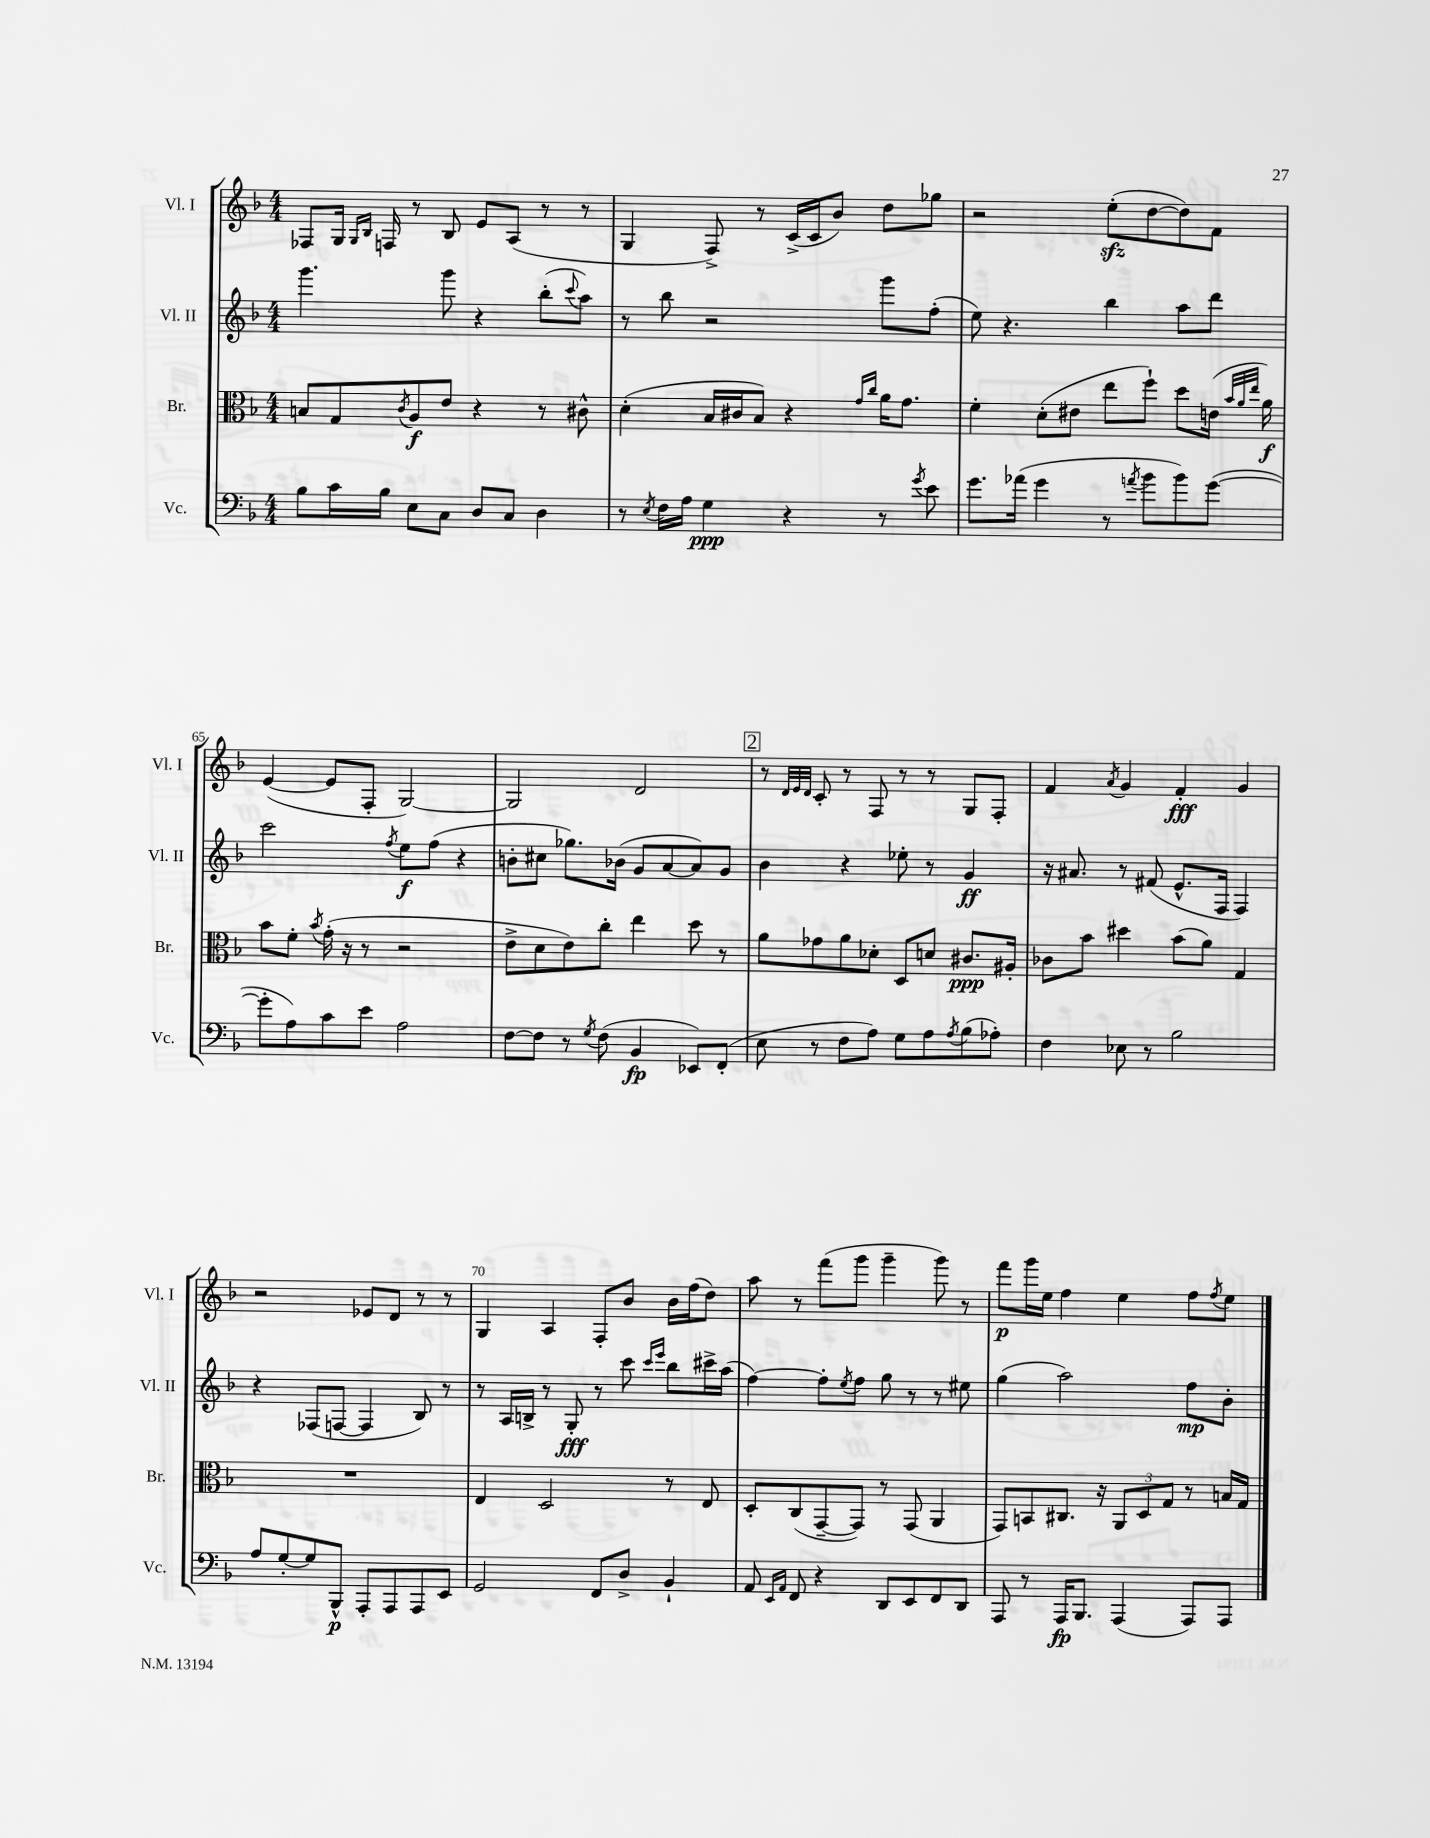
<<
\new StaffGroup <<
\new Staff = "s0" \with { instrumentName = "Vl. I" shortInstrumentName = "Vl. I" } {
    \clef treble \key f \major \numericTimeSignature \time 4/4
    fes8 g16 \grace { g16 bes16 } f16 r8 bes8 e'8 a8( r8 r8 |
    g4 f8->) r8 c'16->( c'16 bes'8) d''8 ges''8 |
    r2 e''8-.\sfz( d''8~ d''8) f'8 |
    e'4~( e'8 f8-. g2~) |
    g2 d'2 |
    \mark \markup { \box "2" } r8 \grace { d'32 e'32 d'32 } c'8-. r8 f8 r8 r8 g8 f8-. |
    f'4 \acciaccatura { a'8 } g'4 f'4-.\fff g'4 |
    r2 ees'8 d'8 r8 r8 |
    g4 a4 f8-. bes'8 bes'16 f''16( d''8) |
    a''8 r8 f'''8( g'''8 g'''4-- g'''8) r8 |
    f'''8\p g'''16 e''16 f''4 e''4 f''8 \acciaccatura { f''8 } e''8 \bar "|." |
}
\new Staff = "s1" \with { instrumentName = "Vl. II" shortInstrumentName = "Vl. II" } {
    \clef treble \key f \major \numericTimeSignature \time 4/4
    g'''4. g'''8 r4 bes''8-.( \appoggiatura { c'''8 } a''8) |
    r8 bes''8 r2 g'''8 f''8-.( |
    e''8) r4. bes''4 a''8 d'''8 |
    c'''2 \acciaccatura { f''8 } e''8\f f''8( r4 |
    b'8-. cis''8 ges''8.) bes'16( g'8 a'8~ a'8) g'8 |
    \mark \markup { \box "2" } bes'4 r4 ees''8-. r8 g'4\ff |
    r16 ais'8. r8 fis'8( e'8.-^ f16 f4) |
    r4 fes8( f8~ f4 bes8) r8 |
    r8 a16 b16-> r8 g8-.\fff r8 c'''8 \grace { c'''16 e'''16 } bes''8 cis'''16-> a''16( |
    f''4~) f''8-. \acciaccatura { e''8 } f''8 g''8 r8 r8 eis''8 |
    g''4( a''2) f''8\mp bes'8-. \bar "|." |
}
\new Staff = "s2" \with { instrumentName = "Br." shortInstrumentName = "Br." } {
    \clef alto \key f \major \numericTimeSignature \time 4/4
    b8 g8 \acciaccatura { c'8 } a8\f e'8 r4 r8 cis'8-^ |
    d'4-.( bes16 cis'16 bes8) r4 \grace { g'16 c''16 } a'16 g'8. |
    f'4-. d'8-.( eis'8 e''8 f''8-!) d''8 e'16( \grace { bes'32 a'32 e''32 } a'16\f) |
    bes'8 f'8-. \acciaccatura { bes'8 } g'16-.( r16 r8 r2 |
    e'8-> d'8 e'8) c''8-. e''4 d''8 r8 |
    \mark \markup { \box "2" } a'8 ges'8 a'8 des'8-. d8 d'8 cis'8.\ppp ais16-. |
    ces'8 bes'8 dis''4 bes'8( a'8) g4 |
    R1 |
    e4 d2 r8 e8 |
    d8-. c8( g,8~-- g,8) r8 g,8( a,4 |
    g,8) b,8 cis8. r16 \tuplet 3/2 { a,8 d8 g8 } r8 b16 g16 \bar "|." |
}
\new Staff = "s3" \with { instrumentName = "Vc." shortInstrumentName = "Vc." } {
    \clef bass \key f \major \numericTimeSignature \time 4/4
    bes8 c'16 bes16 e8 c8 d8 c8 d4 |
    r8 \acciaccatura { e8 } f16 a16 g4\ppp r4 r8 \acciaccatura { g'8 } e'8 |
    g'8. aes'16( g'4 r8 \acciaccatura { a'8 } bes'8 bes'8) g'8~( |
    g'8-. a8) c'8 e'8 a2 |
    f8~ f8 r8 \acciaccatura { g8 } f8( bes,4\fp ees,8) f,8-.( |
    \mark \markup { \box "2" } e8 r8 f8 a8) g8 a8 \acciaccatura { a8 } bes8( aes8-.) |
    f4 ees8 r8 bes2 |
    a8 g8~-. g8 bes,,8-^\p a,,8-. a,,8 a,,8 e,8 |
    g,2 f,8 d8-> bes,4-! |
    a,8 \grace { e,16 a,16 } f,8 r4 d,8 e,8 f,8 d,8 |
    a,,8 r8 a,,16\fp bes,,8. a,,4( a,,8) a,,8 \bar "|." |
}
>>
>>
\layout { \context { \Score currentBarNumber = #62 \override BarNumber.break-visibility = ##(#f #t #t) barNumberVisibility = #(every-nth-bar-number-visible 5) } }
